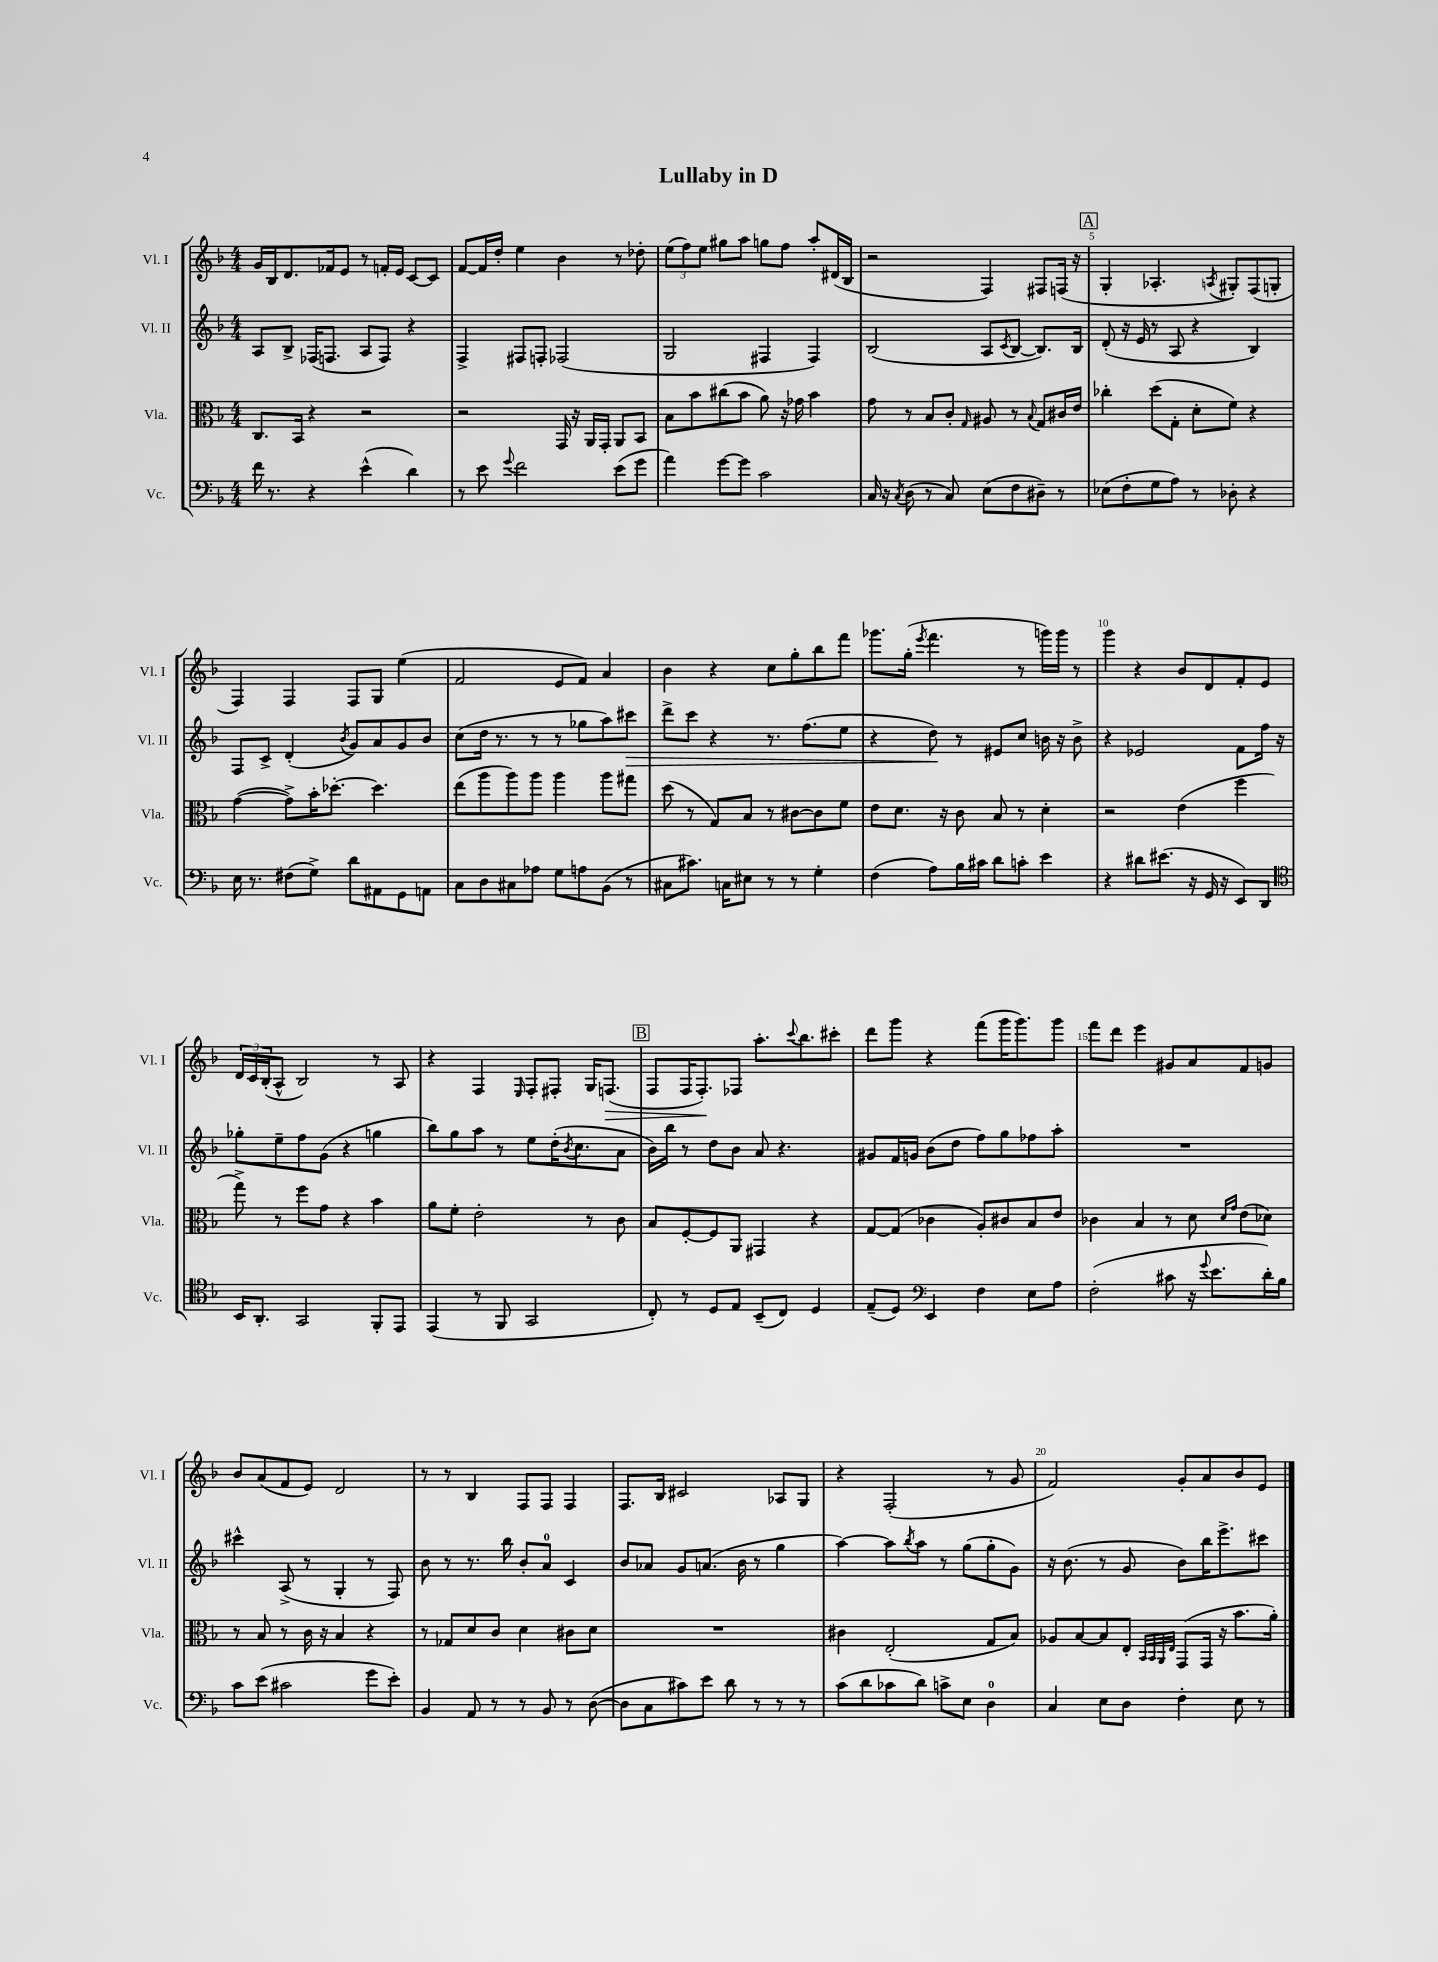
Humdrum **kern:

**kern	**kern	**kern	**kern
*staff4	*staff3	*staff2	*staff1
*clefF4	*clefC3	*clefG2	*clefG2
*k[b-]	*k[b-]	*k[b-]	*k[b-]
*M4/4	*M4/4	*M4/4	*M4/4
16f	8.C	8A	16g
8.r	.	.	16B-
.	.	8B-^	8.d
.	16BB-	.	.
4r	4r	(16F-	.
.	.	8.F	16f-
.	.	.	8e
(4e^^	2r	8A	8r
.	.	8F)	16f'
.	.	.	16e
4d)	.	4r	[8c
.	.	.	8c]
=	=	=	=
8r	2r	4F^	[8f
8e	.	.	16f]
.	.	.	16dd'
8qqg	.	.	.
2f	.	8F#	4ee
.	.	8F'	.
.	16GG	(2F-	4b-
.	16r	.	.
.	16AA	.	.
.	16GG'	.	.
(8e	8AA	.	8r
8g	8BB-	.	8dd-'
=	=	=	=
4a)	8B-	2G	(12ee
.	.	.	12ff)
.	8b-	.	.
.	.	.	12ee
[8g	(8cc#	.	8gg#
8g]	8b-	.	8aa
2c	8a)	4F#	8gg
.	16r	.	8ff
.	16g-	.	.
.	4b-	4F#)	8aa'
.	.	.	(16d#
.	.	.	16B-
=	=	=	=
16C	8g	(2B-	2r
16r	.	.	.
8qC	.	.	.
(8D	8r	.	.
8r	8B-	.	.
8C)	8c'	.	.
.	16qqG	.	.
(8E	8A#	8A	4F)
.	.	8qc	.
8F	8r	[8B-	.
.	8qqB-	.	.
8D#~)	8G	8.B-])	8F#
8r	16c#	.	(16F
.	16e	16B-	16r
=	=	=	=
(8E-	4cc-'	(8d'	4G'
8F'	.	16r	.
.	.	16e	.
8G	(8dd	8r	4.A-'
8A)	8G'	8A	.
8r	8d'	4r	.
.	.	.	8qA
8D-'	8f)	.	8G#')
4r	4r	4B-)	(8F
.	.	.	8G'
=	=	=	=
16E	([4g	8F	4F)
8.r	.	.	.
.	.	8c^	.
(8F#	8g^])	(4d'	4F
8G^)	16b-'	.	.
.	[8.dd-'	.	.
.	.	8qb-	.
8d	.	8g)	8F
8AA#	4.dd-]	8a	8G
8GG	.	8g	(4ee
8AA	.	8b-	.
=	=	=	=
8C	(8ee	(8cc	2f
8D	8aa	16dd	.
.	.	8.r	.
8C#	8aa)	.	.
8A-	8aa	8r	.
8G	4aa	8r	8e
8A	.	8gg-	8f)
(8BB-	8aa	8aa)	4a
8r	8gg#	8ccc#	.
=	=	=	=
8C#	(8dd	8ddd^	4b-
8.c#)	8r	8ccc	.
.	8G)	4r	4r
16C	.	.	.
8E#	8B-	.	.
8r	8r	8.r	8cc
8r	[8c#	.	8gg'
.	.	(8.ff	.
4G'	8c#]	.	8bb-
.	8f	8ee	8fff
=	=	=	=
(4F	8e	4r	8.ggg-
.	8.d	.	.
.	.	.	(16gg'
.	.	.	8qeee
8A)	.	8dd)	4.fff
.	16r	.	.
16B-	8c	8r	.
16c#	.	.	.
8d	8B-	8e#	.
8c'	8r	8cc	8r
4e	4d'	16b	16ggg)
.	.	16r	16ggg
.	.	8b^	8r
=	=	=	=
4r	2r	4r	4ggg
8d#	.	2e-	4r
(8.e#	.	.	.
.	(4e	.	8b-
16r	.	.	.
16GG	.	.	8d
16r	.	.	.
8EE)	4ff	8f	8f'
8DD	.	16ff	8e
.	.	16r	.
=	=	=	=
*clefC4	*	*	*
16BB-	8gg^)	8gg-'	24d
.	.	.	24c
8.AA'	.	.	.
.	.	.	(24B-'
.	8r	8ee~	8A^^
2GG	8ff	8ff	2B-)
.	8g	(8g	.
.	4r	4r	.
8FF'	4b-	4gg	8r
8EE	.	.	8A
=	=	=	=
(4EE	8a	8bb-)	4r
.	8f'	8gg	.
8r	2e'	8aa	4F
8FF	.	8r	.
.	.	.	16qqE
2GG	.	8ee	8F'
.	.	(16dd'	8F#'
.	.	8qb-	.
.	.	8.cc	.
.	8r	.	16G
.	.	.	(8.F
.	8c	8a	.
=	=	=	=
8C')	8B-	16b-)	8F
.	.	16bb-	.
8r	[8F'	8r	16F
.	.	.	8.F')
8D	8F]	8dd	.
8E	8AA	8b-	8F-
(8BB-~	4GG#	8a	8.aa'
8C)	.	4.r	.
.	.	.	8qqccc
.	.	.	8.bb-
4D	4r	.	.
.	.	.	8ccc#'
=	=	=	=
(8E~	[8G	8g#	8ddd
8D)	(8G]	16f	8ggg
.	.	16g	.
*clefF4	*	*	*
4EE	4c-	(8b-	4r
.	.	8dd	.
4F	8A')	8ff)	(8fff
.	8c#	8gg	16ggg
.	.	.	8.ggg)
8E	8B-	8ff-	.
8A	8e	8aa'	8ggg
=	=	=	=
(2F'	4c-	1r	8fff
.	.	.	8ddd
.	4B-	.	4eee
8c#	8r	.	8g#
16r	8d	.	8a
8qqg	.	.	.
8.e	.	.	.
.	16qqd	.	.
.	16qqg	.	.
.	(8e	.	8f
16d')	8d-)	.	8g
16B-	.	.	.
=	=	=	=
8c	8r	4ccc#^^	8b-
(8e	8B-	.	(8a
2c#	8r	(8A^	8f
.	16c	8r	8e)
.	16r	.	.
.	4B-	4G'	2d
8g	4r	8r	.
8e')	.	8F)	.
=	=	=	=
4BB-	8r	8b-	8r
.	8G-	8r	8r
8AA	8d	8.r	4B-
8r	8c	.	.
.	.	16bb-	.
8r	4d	8b-'	8F
8BB-	.	8a	8F
8r	8c#	4c	4F
([8D	8d	.	.
=	=	=	=
8D]	1r	8b-	8.F
8C	.	8a-	.
.	.	.	16B-
8c#)	.	8g	2c#
8e	.	(8.a	.
8d	.	.	.
.	.	16b-	.
8r	.	8r	.
8r	.	4gg	8A-
8r	.	.	8G
=	=	=	=
(8c	4c#	[4aa)	4r
8d	.	.	.
8c-	(2E'	8aa]	(2F'
.	.	8qbb-	.
8d)	.	8aa	.
8c^	.	8r	.
8E	.	(8gg	.
4D	8G	8gg'	8r
.	8B-)	8g)	8g
=	=	=	=
4C	8A-	16r	2f)
.	.	(8.b-	.
.	[8B-	.	.
8E	8B-]	8r	.
8D	8E'	8g	.
.	32qqBB-	.	.
.	32qqBB-	.	.
.	32qqAA	.	.
.	32qqE	.	.
4F'	(8GG	8b-)	8g'
.	16GG	16bb-	8a
.	16r	8.eee^	.
8E	8.b-	.	8b-
8r	.	8ccc#	8e
.	16a')	.	.
==	==	==	==
*-	*-	*-	*-
